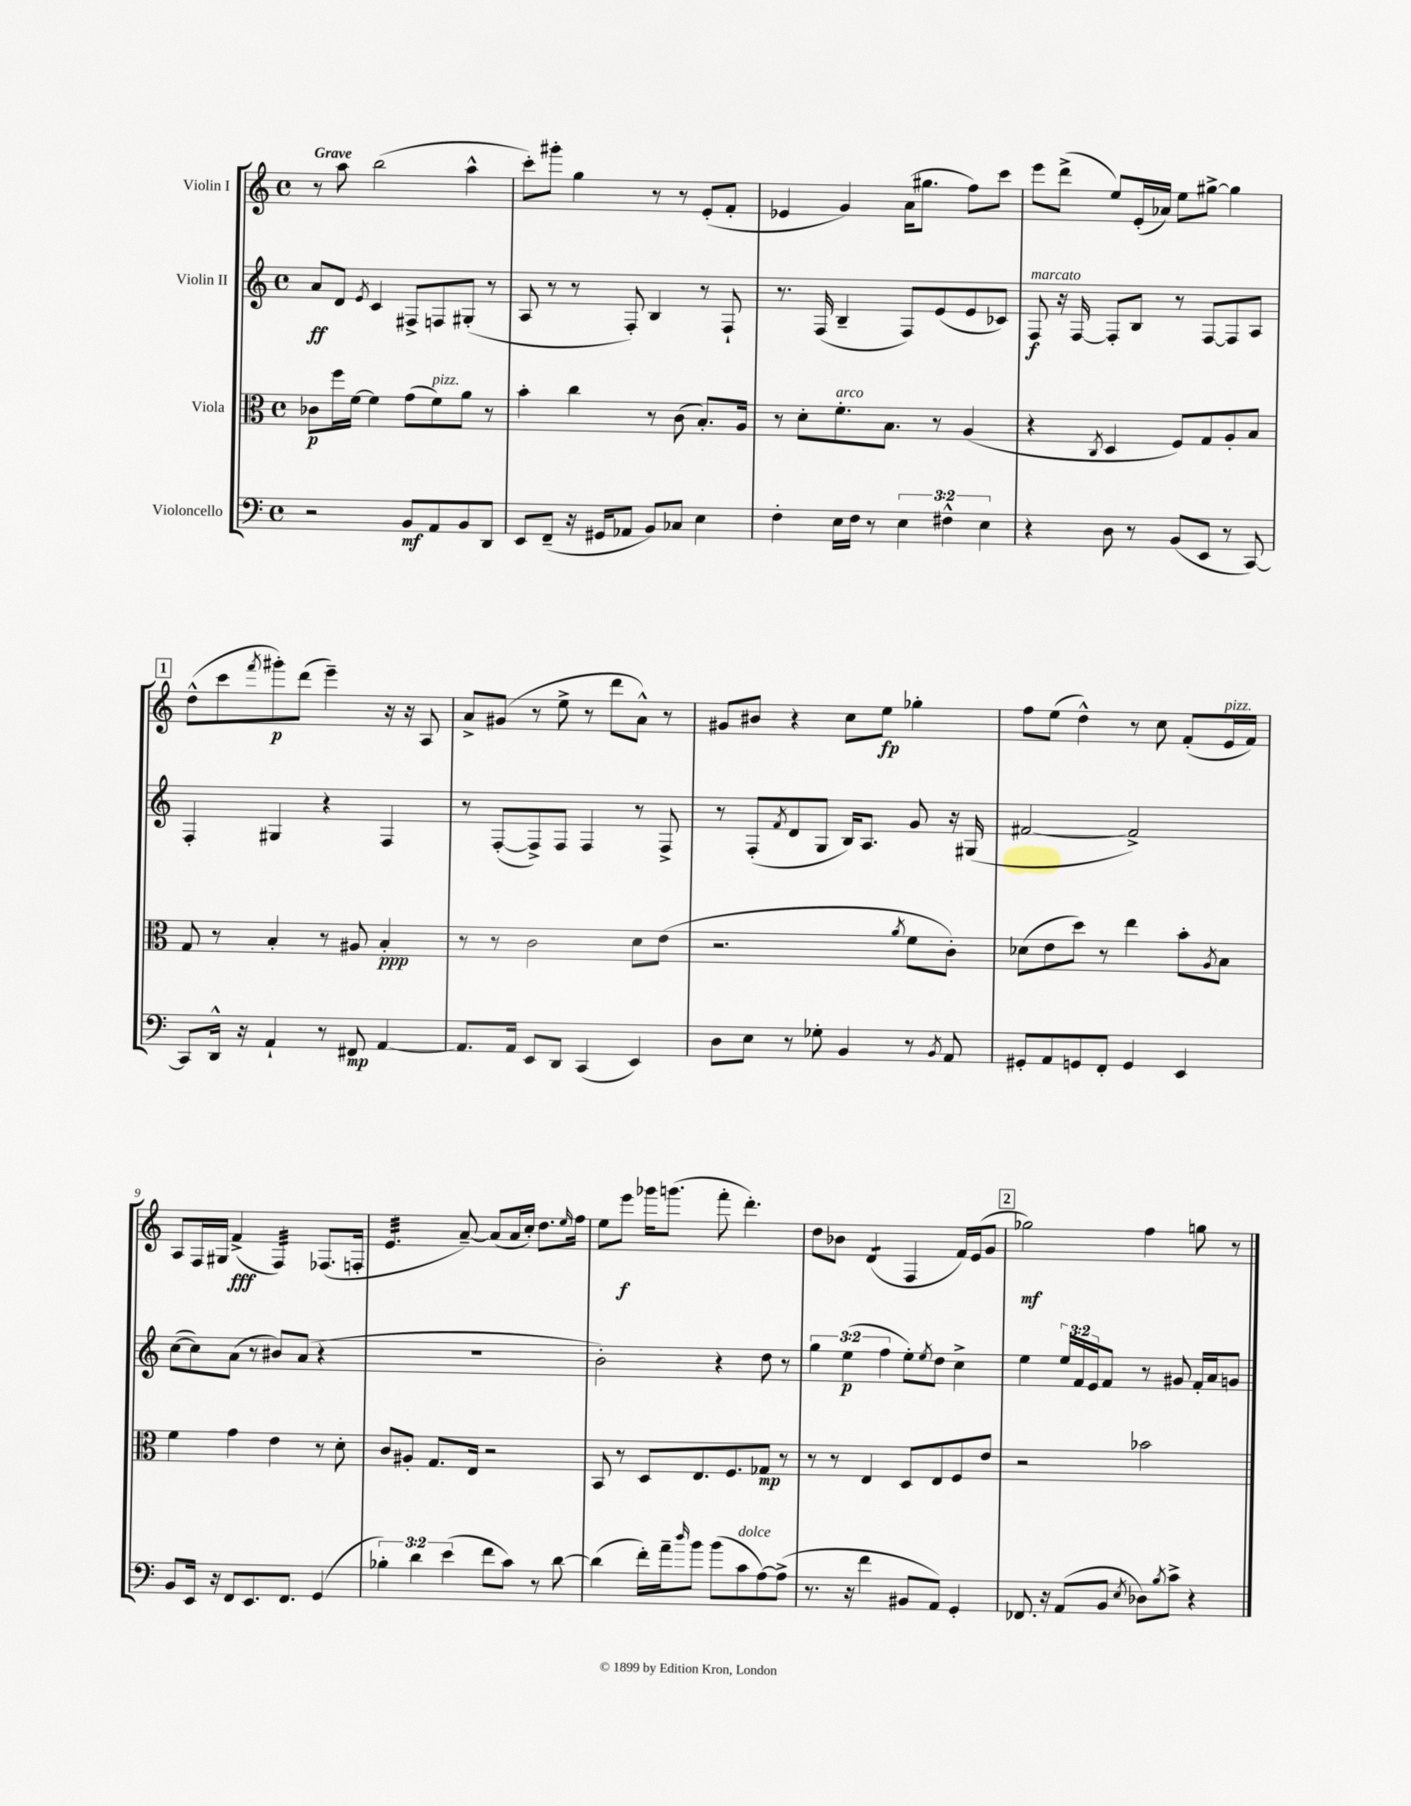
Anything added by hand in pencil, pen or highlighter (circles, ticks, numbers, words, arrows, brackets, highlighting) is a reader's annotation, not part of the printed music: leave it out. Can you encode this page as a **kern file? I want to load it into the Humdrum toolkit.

**kern	**kern	**kern	**kern
*staff4	*staff3	*staff2	*staff1
*clefF4	*clefC3	*clefG2	*clefG2
*k[]	*k[]	*k[]	*k[]
*M4/4	*M4/4	*M4/4	*M4/4
*met(c)	*met(c)	*met(c)	*met(c)
2r	8c-\L	8a/L	8r
.	16ff\L	8d/J	8aa\
.	[16f\JJ	.	.
.	.	8qe/	.
.	4f\]	4c/	(2bb\
8BB/L	(8g\L	8F#^/L	.
8AA/	8f\)	8F/	.
8BB/	8a\J	(8G#'/J	4aa^^\
8DD/J	8r	8r	.
=	=	=	=
8EE/L	4b'\	8A/	8ccc'\L)
(8FF~/J	.	8r	8ggg#'\J
16r	4cc\	8r	4gg\
16GG#/LK	.	.	.
8AA-/J	.	8F'/)	.
8BB/L)	8r	4B/	8r
8C-/J	(8c\	.	8r
4E\	8.B'/L)	8r	(8e'/L
.	.	8F`/	8f'/J
.	16A/Jk	.	.
=	=	=	=
4F'\	8r	8.r	4e-/
.	8d'\L	.	.
.	.	(16F/	.
16E\LL	8.f'\	4B~/	4g/)
16F\JJ	.	.	.
8r	.	.	.
.	8.B\J	.	.
6E\	.	8F/L)	(16a\LK
.	.	.	8.gg#\J
.	8r	(8e/	.
6F#^^\	.	.	.
.	(4A/	8e/	8ff\L)
6E\	.	.	.
.	.	8c-/J)	8ccc\J
=	=	=	=
4r	4r	8F/	8eee\L
.	.	16r	(8ddd^\J
.	.	[16F/	.
.	8qC/	.	.
8D\	4D/	8F'/]L	8ee/L)
8r	.	8B/J	(16e'/L
.	.	.	16a-/JJ)
(8BB/L	8F/L)	8r	8ee\L
8EE/J	8G/	[8F/L	[8gg#^\J
8r	8A'/	8F/]	4gg#\]
[8CC/)	8B/J	8A/J	.
=	=	=	=
8CC/]L	8G/	4F'/	(8dd^^\L
16DD^^/Jk	8r	.	8ccc\
16r	.	.	.
.	.	.	8qfff/
4AA`/	4B'/	4G#/	8ggg#'\)
.	.	.	(8ddd\J
8r	8r	4r	4eee~\)
8FF#/	8A#/	.	.
[4AA/	4B'/	4F/	16r
.	.	.	16r
.	.	.	8A/
=	=	=	=
8.AA/]L	8r	8r	8a^/L
.	8r	([8F'/L	(8g#/J
16AA/Jk	.	.	.
8EE/L	2c\	8F^/])	8r
8DD/J	.	8F/J	8ee^\
(4CC/	.	4F/	8r
.	.	.	8ddd\L
4EE/)	8d\L	8r	8a^^\J)
.	(8e\J	8F^/	8r
=	=	=	=
8D\L	2.r	8r	8g#/L
8E\J	.	(8F'/L	8b#/J
.	.	8qf/	.
8r	.	8d/	4r
8G-'\	.	8G/J	.
4BB/	.	16B/LK)	8cc\L
.	.	8.A/J	.
.	.	.	8ee\J
.	8qa/	.	.
8r	8f\L	8g/	4gg-'\
8qBB/	.	.	.
8AA/	8c'\J)	16r	.
.	.	(16G#/	.
=	=	=	=
8GG#'/L	(8d-\L	[2f#/	8ff\L
8AA/	8e\	.	(8ee\J
8GG/	8dd\J)	.	4dd^^\)
8FF'/J	8r	.	.
4GG/	4ee\	2f#^/])	8r
.	.	.	8cc\
4EE/	8b'\L	.	(8f'/L
.	8qA/	.	.
.	8B\J	.	16e/L
.	.	.	16f/JJ)
=	=	=	=
8BB/L	4f\	([8cc\L	8A/L
16EE/Jk	.	8cc\])	16F/L
16r	.	.	16G#/JJ
8FF/L	4g\	(8a\J	(4f^/
8.EE/	.	8r	.
.	4e\	8b#/L)	4F/)
8.FF/J	.	.	.
.	.	(8a/J	.
(4GG/	8r	4r	(8.F-/L
.	8d'\	.	.
.	.	.	16F'/Jk
=	=	=	=
6B-'\)	8c/L	1r	4.e/
.	8A#'/J	.	.
6d\	.	.	.
.	8.G/L	.	.
(6e\	.	.	.
.	.	.	[8a~/)
.	16E/Jk	.	.
8f\L	2r	.	(8a/]L
8c\J)	.	.	16a/L
.	.	.	16cc'/JJ)
8r	.	.	8.dd\L
[8d\	.	.	.
.	.	.	16qqee/
.	.	.	16ff\Jk
=	=	=	=
(4d\]	8BB/	2b'\)	8ee\L
.	8r	.	8eee\J
16f'\LL)	8D/L	.	16ggg-\LK
16a~\J	.	.	(8.ggg\J
16qqdd/	.	.	.
8b\J	8.E/	.	.
(8b\L	.	4r	8fff'\
.	8.F/	.	.
8c\	.	.	4.ddd'\)
[8A\)	8G-/J	8dd\	.
(8A^\]J	8r	8r	.
=	=	=	=
8.r	8r	6gg\	8dd\L
.	8r	.	8b-\J
.	.	(6ee\	.
16r	.	.	.
4f\	4E/	.	(4d/
.	.	6ff\	.
8BB#/L	8D/L	8ee'\L)	4F/
.	.	8qee/	.
8AA/J)	8E/	8dd\J	.
4GG'/	8F/	4cc^\	16f/LL)
.	.	.	(16e/J
.	8e/J	.	8g/J
=	=	=	=
8.FF-/	2r	4ee\	2gg-\)
16r	.	.	.
(8AA/L	.	24ee/LL	.
.	.	24f/	.
.	.	24e/J	.
8BB/J	.	8f/J	.
8qE/	.	.	.
8D-\L)	2b-\	8r	4ff\
8qB/	.	.	.
8c^\J	.	8g#/	.
4r	.	16f'/LL	8gg\
.	.	16a/J	.
.	.	8g/J	8r
==	==	==	==
*-	*-	*-	*-
